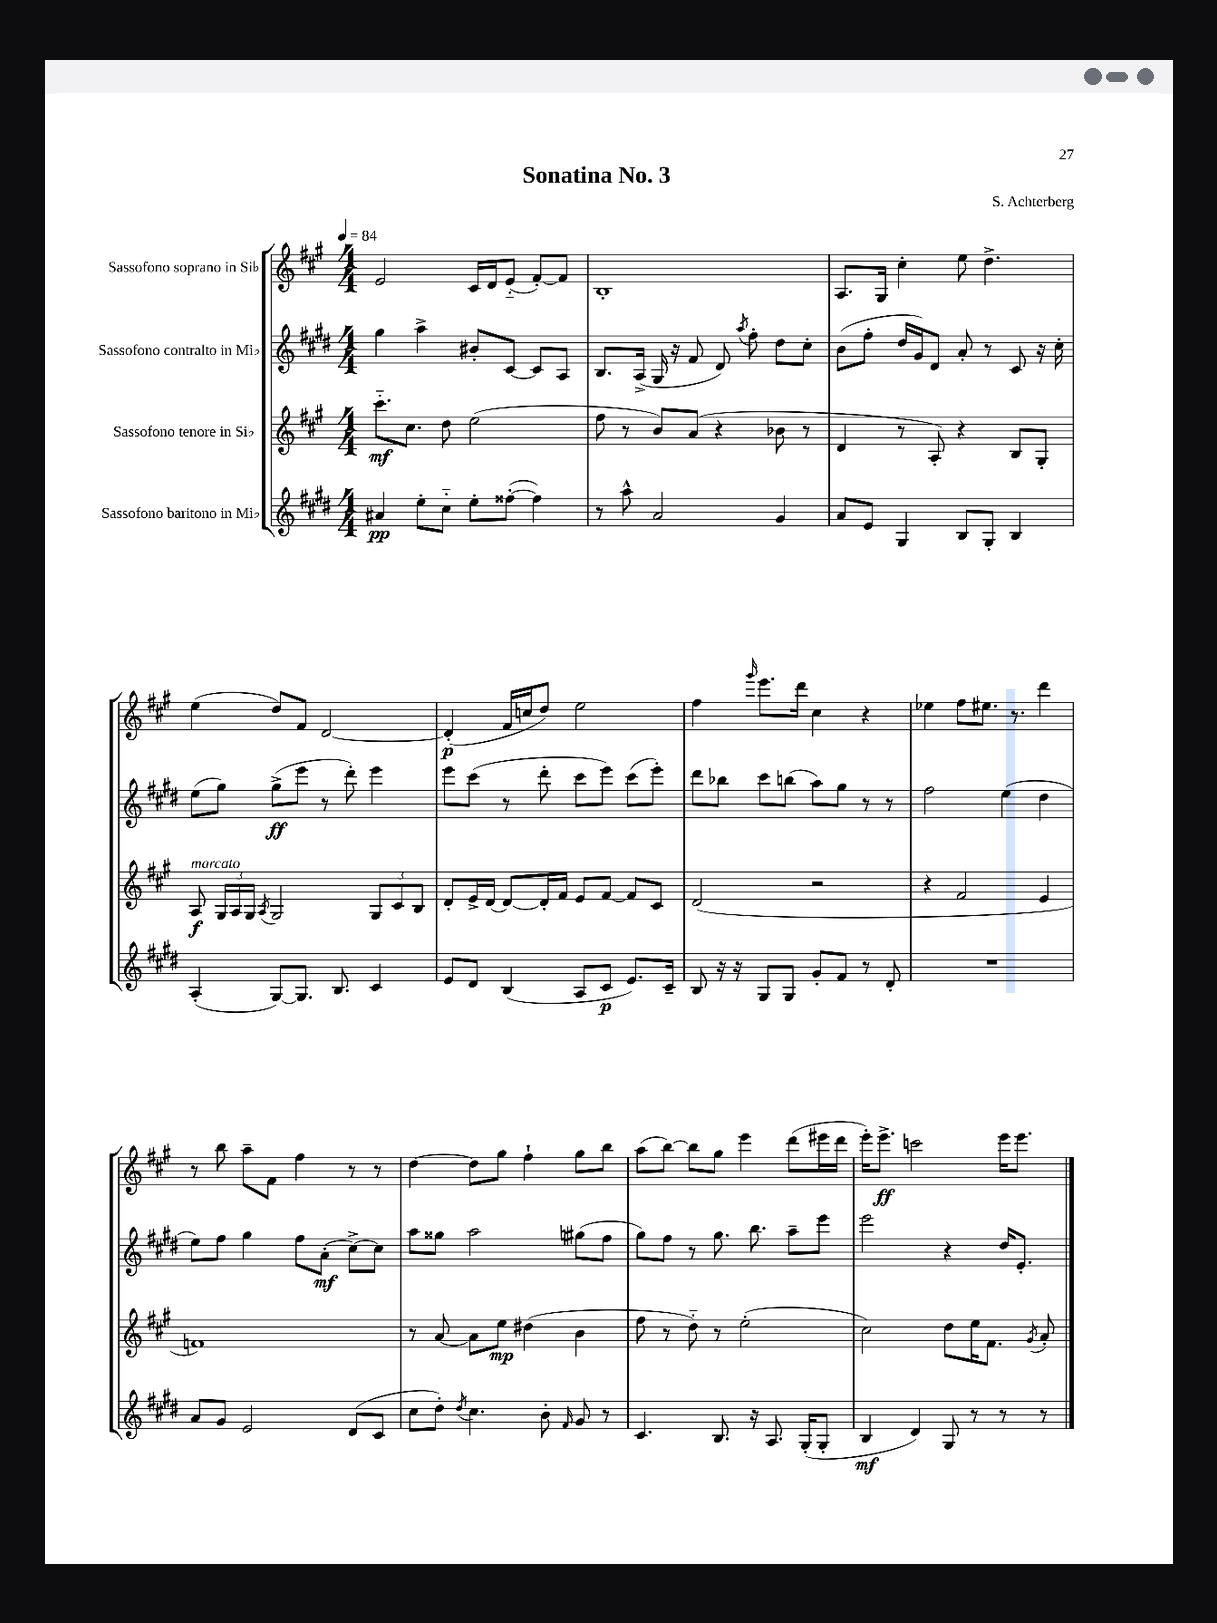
\header { title = "Sonatina No. 3" composer = "S. Achterberg" }
<<
\new StaffGroup <<
\new Staff = "s0" \with { instrumentName = "Sassofono soprano in Sib" } {
    \clef treble \key a \major \numericTimeSignature \time 4/4 \tempo 4 = 84
    \autoBeamOff e'2 cis'16[ d'16 e'8]-_( fis'8[~-.) fis'8] |
    b1-. |
    a8.[ gis16] cis''4-. e''8 d''4.-> |
    e''4( d''8[) fis'8] d'2~ |
    d'4-.\p( fis'16[ c''16 d''8]) e''2 |
    fis''4 \grace { gis'''16 } e'''8.[ d'''16] cis''4 r4 |
    ees''4 fis''8[ eis''8.] r8. d'''4 |
    r8 b''8 a''8[-- fis'8] fis''4 r8 r8 |
    d''4~ d''8[ gis''8] fis''4-! gis''8[ b''8] |
    a''8[( b''8]~) b''8[ gis''8] e'''4 d'''8[( eis'''16 d'''16] |
    e'''16[-.) e'''8.]->\ff c'''2 e'''16[ e'''8.] \bar "|." |
}
\new Staff = "s1" \with { instrumentName = "Sassofono contralto in Mib" } {
    \clef treble \key e \major \numericTimeSignature \time 4/4
    \autoBeamOff gis''4 a''4-> bis'8[-. cis'8]~ cis'8[ a8] |
    b8.[ a16]->( gis16 r16 fis'8 dis'8) \acciaccatura { a''8 } fis''8-. dis''8[ cis''8]-. |
    b'8[( fis''8]-. dis''16[ gis'16) dis'8] a'8-. r8 cis'8 r16 cis''16-. |
    e''8[( gis''8]) gis''8[->\ff( e'''8] r8 dis'''8-.) e'''4 |
    e'''8[ cis'''8]( r8 dis'''8-. cis'''8[ e'''8]) cis'''8[( e'''8]-.) |
    dis'''8[ bes''8] cis'''8[ b''8]( a''8[) gis''8] r8 r8 |
    fis''2 e''4( dis''4 |
    e''8[) fis''8] gis''4 fis''8[ a'8]-.\mf( cis''8[~->) cis''8] |
    a''8[ gisis''8] a''2 gis''8[( fis''8] |
    gis''8[) fis''8] r8 gis''8. b''8. a''8[-- e'''8] |
    e'''2 r4 dis''16[ e'8.]-. \bar "|." |
}
\new Staff = "s2" \with { instrumentName = "Sassofono tenore in Sib" } {
    \clef treble \key a \major \numericTimeSignature \time 4/4
    \autoBeamOff cis'''8.[-_\mf cis''8.] d''8 e''2( |
    fis''8 r8 b'8[) a'8]( r4 bes'8 r8 |
    d'4 r8 a8-.) r4 b8[ gis8]-. |
    a8\f^\markup { \italic "marcato" } \tuplet 3/2 { gis16[ a16 gis16] } \acciaccatura { a8 } gis2 \tuplet 3/2 { gis8[ cis'8 b8] } |
    d'8[-. e'16-> d'16]~ d'8[~ d'16-. fis'16] e'8[ fis'8]~ fis'8[ cis'8] |
    d'2( r2 |
    r4 fis'2 e'4 |
    f'1) |
    r8 a'8~ a'8[ e''8]\mp dis''4( b'4 |
    fis''8 r8 d''8-_) r8 e''2-.( |
    cis''2) d''8[ e''16 fis'8.] \acciaccatura { gis'8 } a'8-. \bar "|." |
}
\new Staff = "s3" \with { instrumentName = "Sassofono baritono in Mib" } {
    \clef treble \key e \major \numericTimeSignature \time 4/4
    \autoBeamOff ais'4\pp e''8[-. cis''8]-_ e''8[-. fisis''8]~-.( fisis''4) |
    r8 a''8-^ a'2 gis'4 |
    a'8[ e'8] gis4 b8[ gis8]-. b4 |
    a4-.( gis8[~) gis8.] b8. cis'4 |
    e'8[ dis'8] b4( a8[ cis'8]\p e'8.[) cis'16]-- |
    b8 r16 r16 gis8[ gis8] gis'8[-. fis'8] r8 dis'8-. |
    R1 |
    a'8[ gis'8] e'2 dis'8[( cis'8] |
    cis''8[ dis''8]-.) \acciaccatura { dis''8 } cis''4. b'8-. \grace { fis'16 } gis'8 r8 |
    cis'4. b8. r16 a8. gis16[-.( gis8]-. |
    b4\mf dis'4) gis8 r8 r8 r8 \bar "|." |
}
>>
>>
\layout { \context { \Score \remove "Bar_number_engraver" } }
